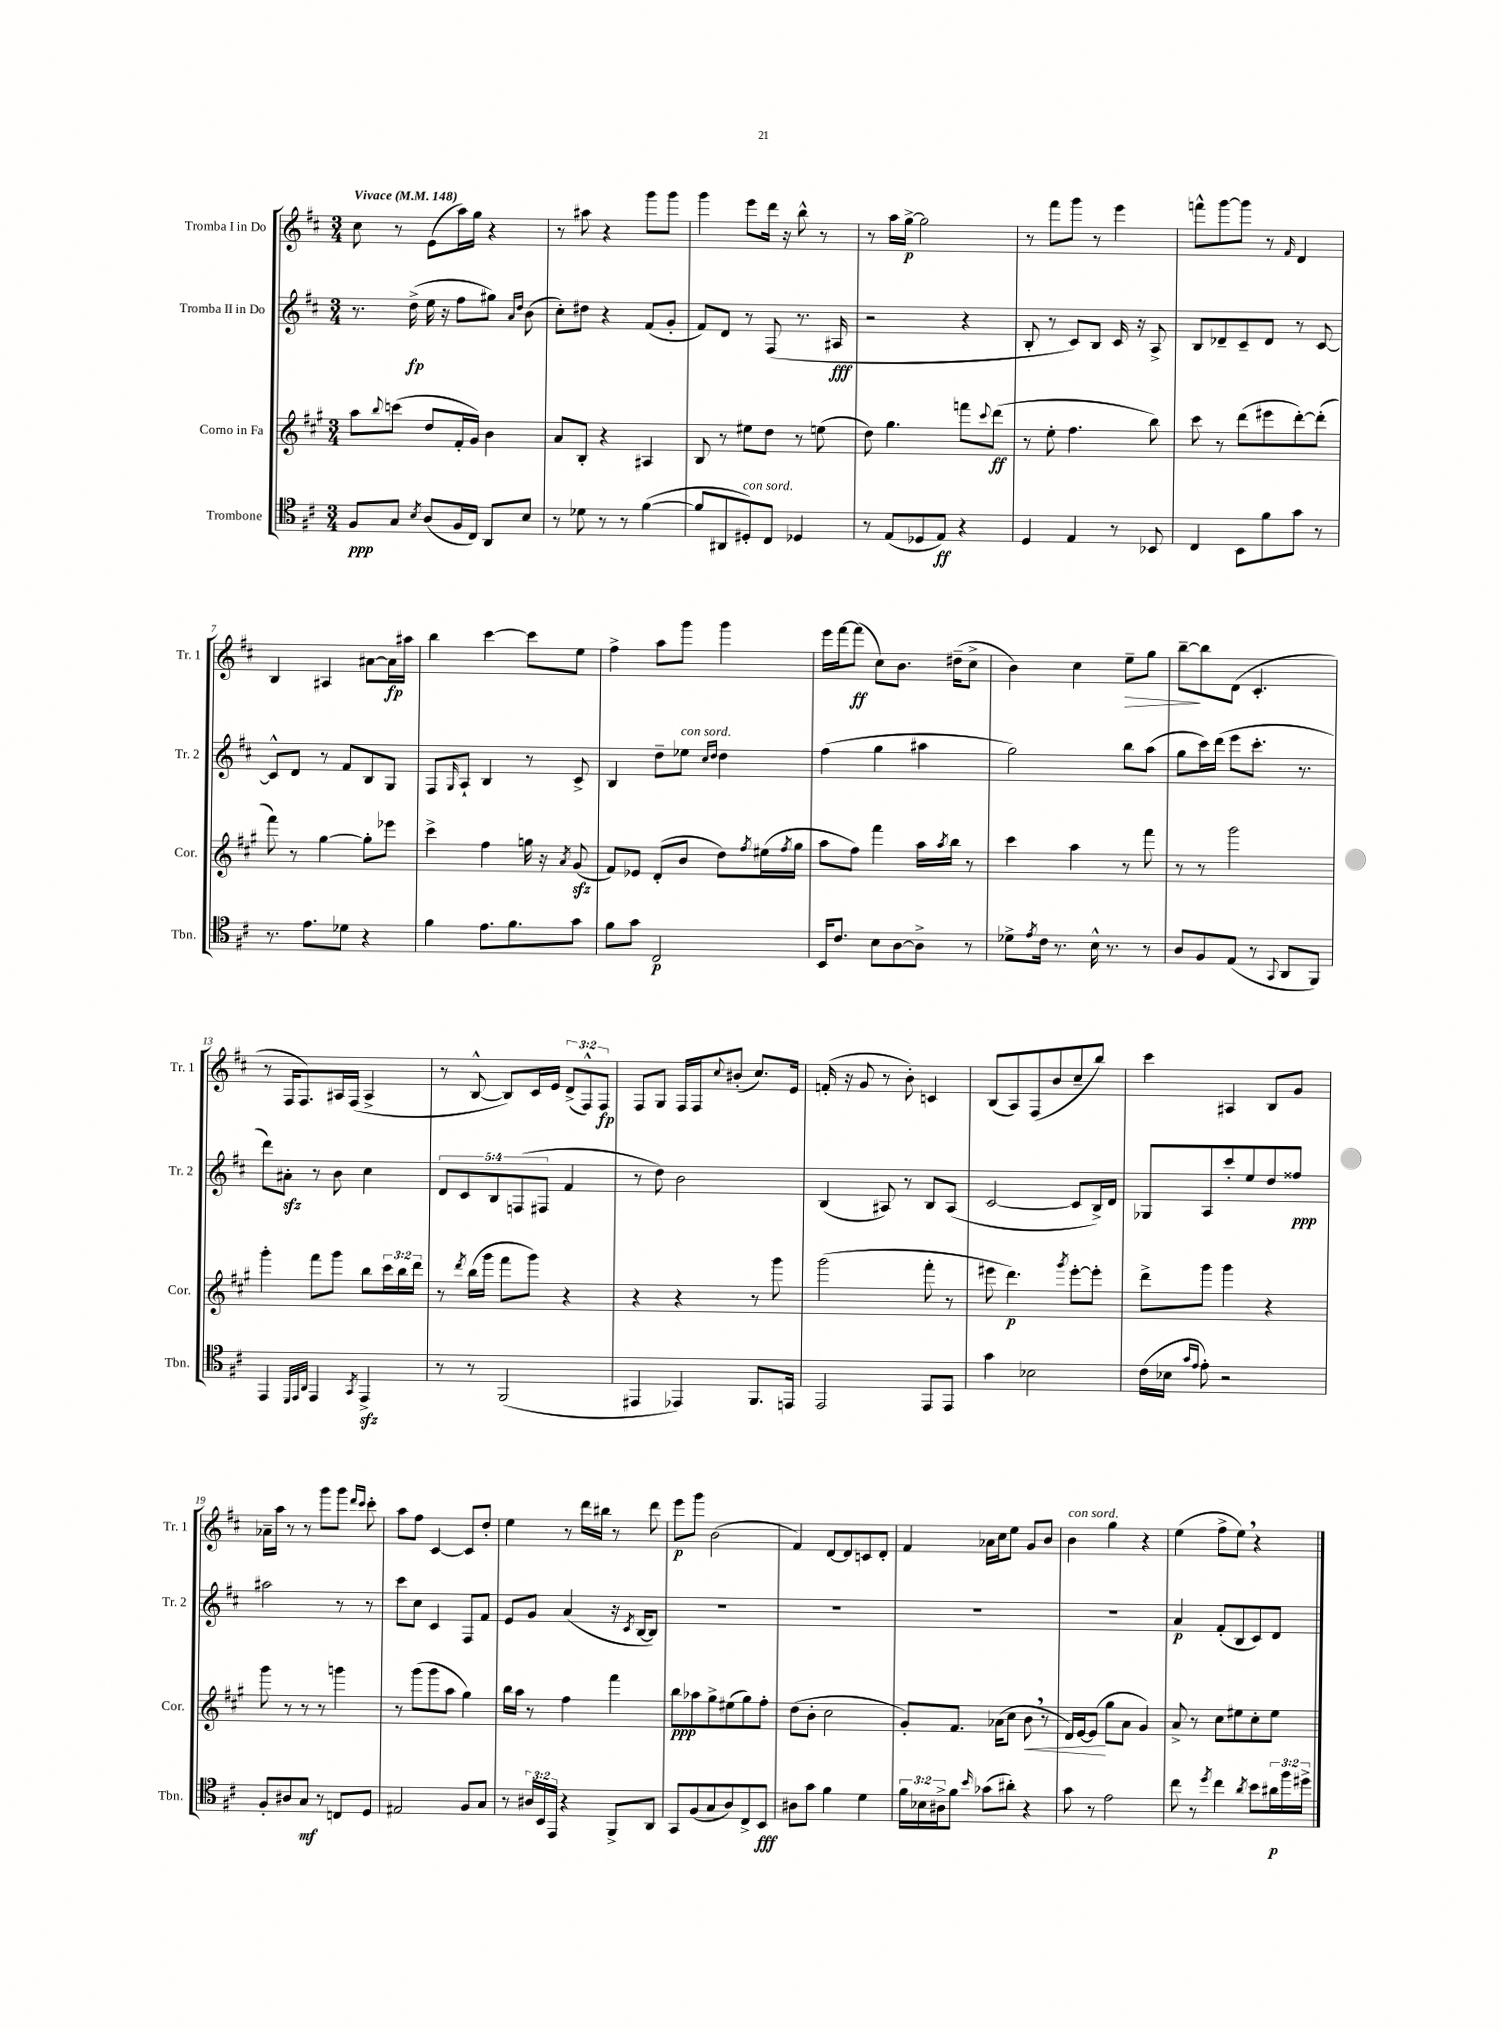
<<
\new StaffGroup <<
\new Staff = "s0" \with { instrumentName = "Tromba I in Do" shortInstrumentName = "Tr. 1" } {
    \clef treble \key d \major \numericTimeSignature \time 3/4 \override Staff.TupletNumber.text = #tuplet-number::calc-fraction-text \tempo "Vivace" 4 = 148
    cis''8 r8 e'8( a''16) g''16 r4 |
    r8 ais''8 r4 g'''8 g'''8 |
    g'''4 e'''8 d'''16 r16 b''8-^ r8 |
    r8 a''16 g''16~->\p g''2 |
    r8 fis'''8 g'''8 r8 e'''4 |
    f'''8-^ g'''8~ g'''8 r8 \grace { fis'16 } d'4 |
    b4 ais4 ais'8~ ais'16\fp ais''16 |
    b''4 cis'''4~ cis'''8 e''8 |
    fis''4-> a''8 g'''8 g'''4 |
    e'''16 fis'''16~ fis'''8\ff( cis''8) b'8. dis''16--( cis''8-> |
    b'4) cis''4 e''8--\> g''8 |
    b''8~--\! b''8 d'8( cis'4.-. |
    r8 fis16 fis8.) ais16 fis16( ais4-> |
    r8 b8~-^ b8) cis'16 e'16 \tuplet 3/2 { d'8->( fis8-^) fis8\fp } |
    fis8 g8 fis16 fis16 \appoggiatura { cis''8 } bis'8-.( cis''8.) e'16 |
    f'16-.( r16 g'8 r8 b'8-.) c'4 |
    b8( a8) fis8( b'8 cis''8-- b''8) |
    cis'''4 ais4 b8 g'8 |
    aes'16-- a''16 r8 r8 g'''8 g'''8 \grace { d'''16 cis'''16 } cis'''8-. |
    a''8 fis''8 cis'4~ cis'8 d''8-. |
    e''4 r8 d'''16 bis''16 r8 d'''8 |
    e'''8\p g'''8 b'2( |
    fis'4) d'8~ d'8 c'8 d'8-. |
    fis'4 aes'16 cis''16 e''8 g'8 b'8 |
    b'4^\markup { \italic "con sord." } g''4 r4 |
    e''4( fis''8-> e''8) \breathe r4 \bar "|." |
}
\new Staff = "s1" \with { instrumentName = "Tromba II in Do" shortInstrumentName = "Tr. 2" } {
    \clef treble \key d \major \numericTimeSignature \time 3/4 \override Staff.TupletNumber.text = #tuplet-number::calc-fraction-text
    r8. d''16->\fp( e''16 r16 fis''8 gis''8) \grace { a'16 d''16 } b'8( |
    cis''8-.) dis''8 r4 fis'8( g'8-. |
    fis'8) d'8 r8 fis8( r8. ais16\fff |
    r2 r4 |
    b8-. r8 cis'8) b8 cis'16 r16 a8-> |
    b8 des'8-- cis'8-- des'8 r8 cis'8~ |
    cis'8-^ d'8 r8 fis'8 b8 g8 |
    fis8 \grace { g16 } a8-! b4 r8 cis'8-> |
    b4 d''8-- ees''8^\markup { \italic "con sord." } \grace { cis''16 d''16 } d''4 |
    fis''4( g''4 ais''4 |
    g''2) b''8 a''8( |
    g''8 cis'''16) d'''16( e'''8 cis'''8.-. r8. |
    d'''8) ais'8-.\sfz r8 b'8 cis''4 |
    \tuplet 5/4 { d'8 cis'8 b8 f8( fis8 } fis'4 |
    r8 d''8) b'2 |
    b4( ais8) r8 b8 ais8( |
    cis'2~ cis'8 b16->) d'16 |
    ges8 a8 cis'''8-. e''8 d''8 fisis''8\ppp |
    ais''2 r8 r8 |
    cis'''8 cis''8 cis'4 fis8 fis'8 |
    e'8 g'8 a'4( r16 \acciaccatura { cis'8 } b16~ b8) |
    R2. |
    R2. |
    R2. |
    R2. |
    a'4\p fis'8-.( b8 cis'8) d'8 \bar "|." |
}
\new Staff = "s2" \with { instrumentName = "Corno in Fa" shortInstrumentName = "Cor." } {
    \clef treble \key a \major \numericTimeSignature \time 3/4 \override Staff.TupletNumber.text = #tuplet-number::calc-fraction-text
    a''8 \appoggiatura { b''8 } c'''8( d''8 fis'16-. gis'16) b'4 |
    a'8 b8-. r4 ais4 |
    b8 r8 eis''8 d''8 r8 e''8( |
    d''8) gis''4. f'''8 \appoggiatura { cis'''8 } d'''8\ff( |
    r8 e''8-. fis''4. b''8) |
    cis'''8 r8 d'''8( eis'''8 d'''8~-.) d'''8-.( |
    fis'''8) r8 gis''4~ gis''8-. ees'''8 |
    cis'''4-> fis''4 g''16 r16 \acciaccatura { a'8 } gis'8\sfz( |
    fis'8) ees'8 d'8-.( b'8 d''8) \acciaccatura { fis''8 } eis''16( \acciaccatura { fis''8 } gis''16 |
    a''8 fis''8) fis'''4 a''16 \acciaccatura { a''8 } b''16 r8 |
    cis'''4 a''4 r8 fis'''8 |
    r8 r8 gis'''2 |
    gis'''4-. fis'''8 gis'''8 b''8 \tuplet 3/2 { cis'''16 b''16 d'''16 } |
    r8 \acciaccatura { d'''8 } b''16( gis'''16 fis'''8 gis'''8) r4 |
    r4 r4 r8 gis'''8 |
    gis'''2( fis'''8-. r8 |
    eis'''8 d'''4.\p) \acciaccatura { gis'''8 } eis'''8~-. eis'''8-. |
    d'''8-> gis'''8 gis'''4 r4 |
    gis'''8 r8 r8 r8 g'''4 |
    r8 gis'''8( gis'''8 a''8 gis''4) |
    b''16 a''16 r8 fis''4 fis'''4 |
    b''8\ppp aes''8 gis''8-> eis''8( gis''8) fis''8-. |
    d''8( b'8-. cis''2 |
    gis'8-.) fis'8. aes'16( cis''8 b'8\< \breathe r8 |
    d'16) e'16~ e'8\!( gis''8 a'8 gis'4) |
    a'8-> r8 cis''8 eis''8 cis''8-. eis''8 \bar "|." |
}
\new Staff = "s3" \with { instrumentName = "Trombone" shortInstrumentName = "Tbn." } {
    \clef tenor \key d \major \numericTimeSignature \time 3/4 \override Staff.TupletNumber.text = #tuplet-number::calc-fraction-text
    fis8\ppp g8 \acciaccatura { b8 } a8( fis16 cis16) a,8 b8 |
    r8 des'8 r8 r8 fis'4~( |
    fis'8 ais,8 dis8-.^\markup { \italic "con sord." }) cis8 des4 |
    r8 e8( des8 e8\ff) r4 |
    d4 e4 r8 bes,8 |
    cis4 b,8 fis'8 g'8 r8 |
    r8. e'8. des'8 r4 |
    fis'4 e'8. fis'8. g'8 |
    fis'8 g'8 cis2\p |
    b,16 cis'8. b8 a8~ a8-> r8 |
    des'8-> \acciaccatura { e'8 } cis'16 r8. b16-^ r8. r8 |
    a8 fis8 e8( r8 \appoggiatura { g,8 } a,8 fis,8) |
    e,4 \grace { d,32 e,32 a,32 } e,4 \acciaccatura { g,8 } e,4->\sfz |
    r8 r8 fis,2( |
    eis,4 ees,4) fis,8. e,16 |
    e,2 e,8 e,8 |
    g'4 bes2 |
    cis'16( bes16 \grace { g'16 e'16 } e'8-.) r2 |
    fis8-. ais8 g8\mf r8 c8 d8 |
    eis2 fis8 g8 |
    r8 \tuplet 3/2 { ais16 b,16 e,16 } r4 fis,8-> a,8 |
    g,8 fis8( g8 a8) cis8-> b,8\fff |
    ais8 g'8 fis'4 d'4 |
    \tuplet 3/2 { fis'16 bes16 ais16-> } fis'8 \grace { b'16 } ges'8( ais'8-.) r4 |
    g'8 r8 e'2 |
    cis''8 r8 \acciaccatura { d''8 } cis''4 \acciaccatura { a'8 } b'8 \tuplet 3/2 { ais'16\p fis''16 dis''16-> } \bar "|." |
}
>>
>>
